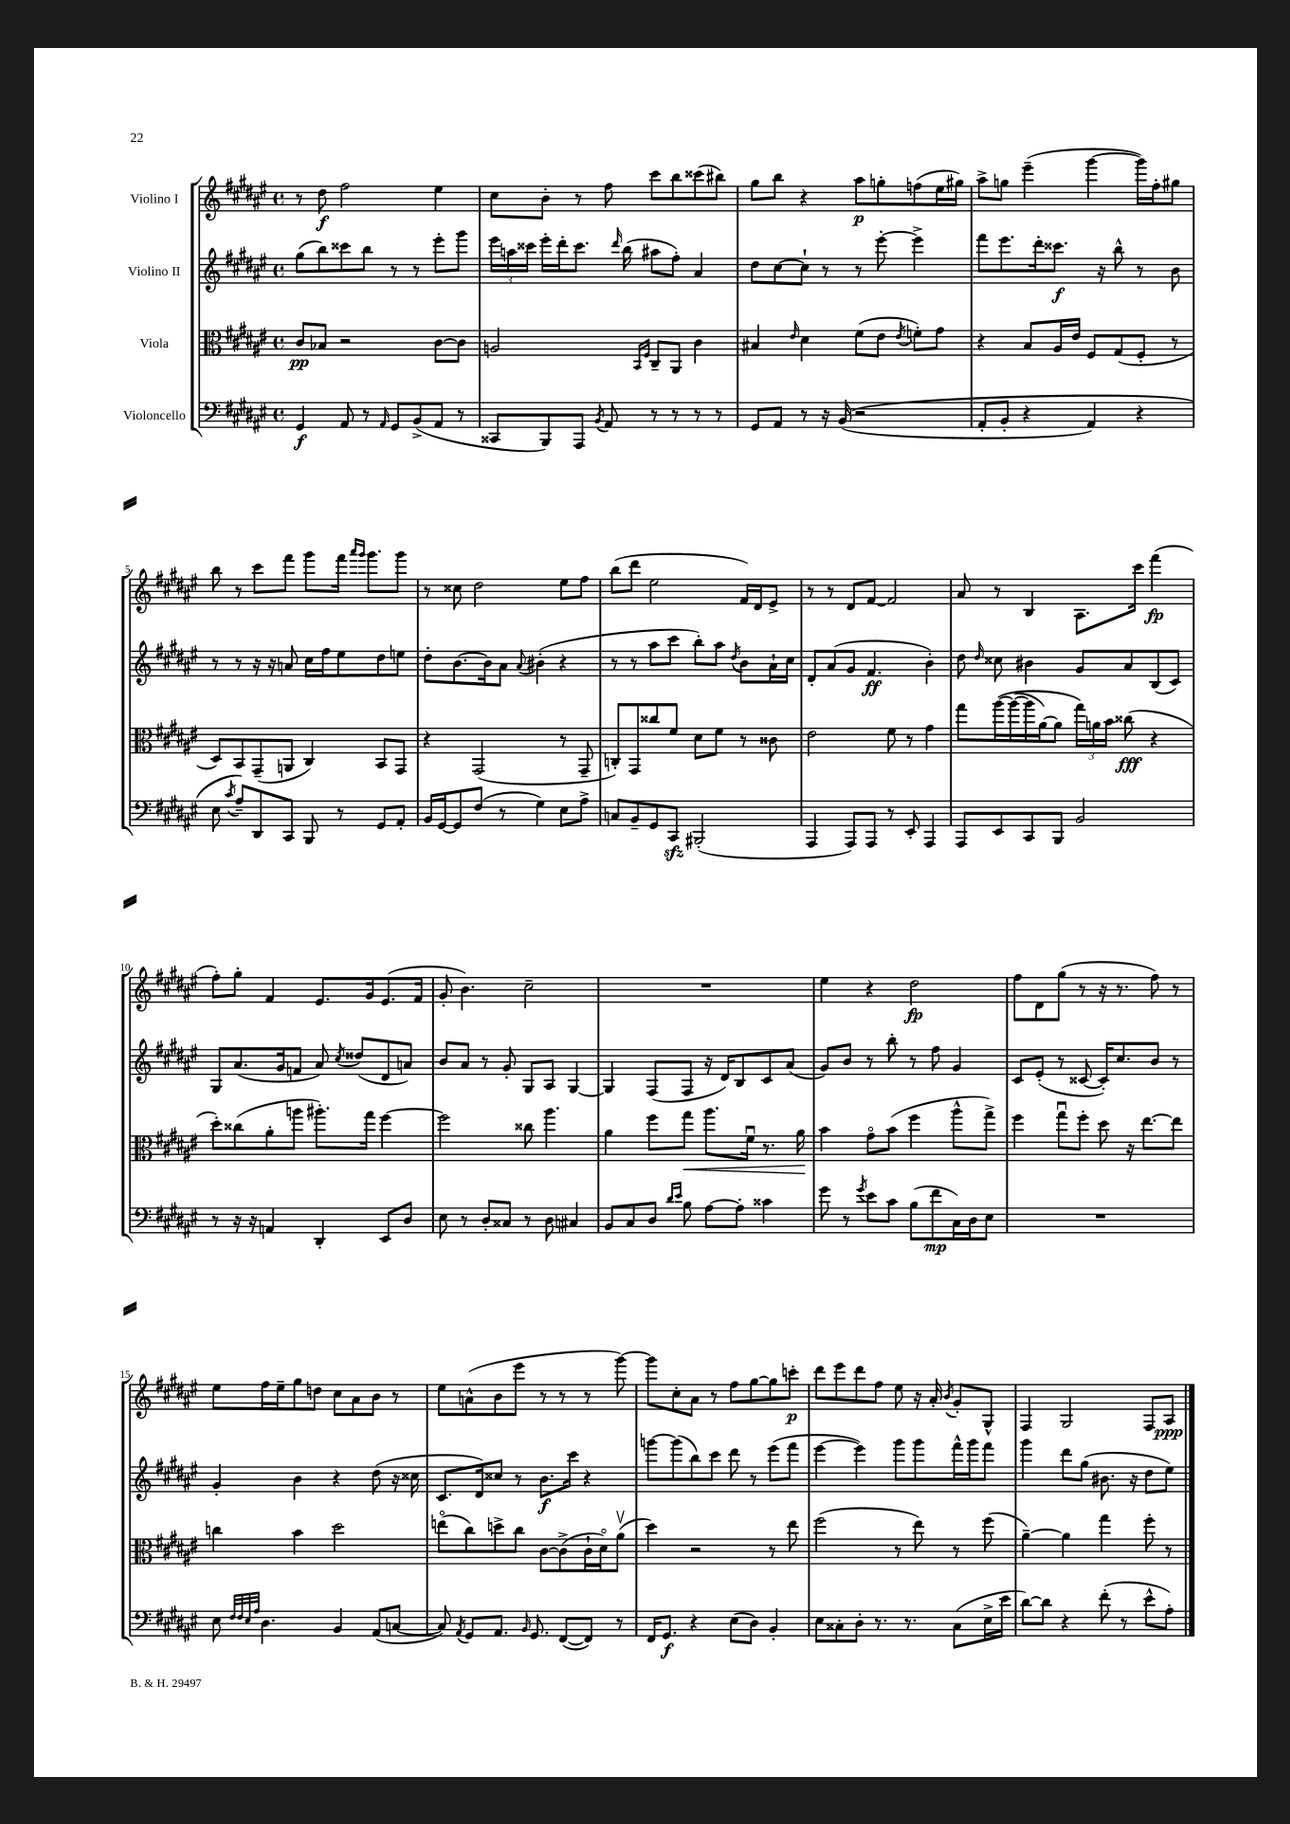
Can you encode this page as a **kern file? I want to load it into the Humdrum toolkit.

**kern	**kern	**kern	**kern
*staff4	*staff3	*staff2	*staff1
*clefF4	*clefC3	*clefG2	*clefG2
*k[f#c#g#d#a#e#]	*k[f#c#g#d#a#e#]	*k[f#c#g#d#a#e#]	*k[f#c#g#d#a#e#]
*M4/4	*M4/4	*M4/4	*M4/4
*met(c)	*met(c)	*met(c)	*met(c)
4GG#/	8c#/L	(8gg#\L	8r
.	8B-/J	8bb\)	8dd#\
8AA#/	2r	8ccc##\	2ff#\
8r	.	8bb\J	.
16qqAA#/	.	.	.
8GG#/L	.	8r	.
(8BB^/	.	8r	.
8AA#/J	[8c#\L	8eee#'\L	4ee#\
8r	8c#\]J	8ggg#\J	.
=	=	=	=
8CC##/L	2A/	24eee#\LL	8cc#\L
.	.	24aa\	.
.	.	24ccc##\JJ	.
8BBB/)	.	16eee#'\LL	8b'\J
.	.	16ddd#'\J	.
8AAA#/J	.	8.ccc##\J	8r
8qBB/	.	.	.
8AA#/	.	.	8ff#\
.	.	16qqddd#/	.
.	.	(16bb\	.
.	16qqBB/LL	.	.
.	16qqF#/JJ	.	.
8r	8C#~/L	8aa#\L	8ccc#\L
8r	8AA#/J	8ff#'\J)	8bb\
8r	4c#\	4a#/	(8ccc##\
8r	.	.	8bb#\J)
=	=	=	=
8GG#/L	4B#/	8dd#\L	8gg#\L
8AA#/J	.	[8cc#\	8bb\J
.	16qqe#/	.	.
8r	4d#\	8cc#`\]J	4r
16r	.	8r	.
&((16BB/	.	.	.
2r	(8f#\L	8r	8aa#\L
.	8e#\J	[8eee#'\	8gg'\
.	8qe#/	.	.
.	8f'\L)	4eee#^\]	(8ff\
.	8g#\J	.	16ee#\L
.	.	.	16gg#\JJ)
=	=	=	=
8AA#'/L	4r	8fff#\L	8aa#^\L
8BB'/J	.	8.eee#\	8gg\J
4r	8B/L	.	(4eee#~\
.	.	16ddd#'\k	.
.	16A#/L	8.ccc##\J	.
.	16e#/JJ	.	.
4AA#/)	8F#/L	.	[4ggg#\
.	.	16r	.
.	(8G#/	8bb^^\	.
4r	8F#'/J	8r	16ggg#\]LL)
.	.	.	16ff#'\J
.	8r	8b\	8gg#\J
=	=	=	=
8E#\	8D#/L)	8r	8bb\
8qc#/	.	.	.
8A#~/L&)	8BB/	8r	8r
8DD#/	(8GG#~/	16r	8ccc#\L
.	.	16r	.
8CC#/J	8AA/J	8a/	8fff#\J
8BBB/	4C#/)	16cc#\LL	8ggg#\L
.	.	16ff#\J	.
8r	.	8ee#\	16fff#\Jk
.	.	.	16qqaaa#/LL
.	.	.	16qqggg#/JJ
.	.	.	8.ggg#\L
8GG#/L	8BB/L	8dd#\	.
8AA#'/J	8GG#/J	8ee\J	8ggg#\J
=	=	=	=
16BB/LL	4r	8dd#'\L	8r
[16GG#/J	.	.	.
8GG#/]	.	[8.b\	8cc##\
(8F#/J	(2GG#/	.	2dd#\
.	.	16b\]k	.
8r	.	8a#\J	.
.	.	8qqa#/	.
4G#\)	.	(4b#'\	.
8E#\L	8r	4r	8ee#\L
8A#^\J	8GG#~/	.	8ff#\J
=	=	=	=
8C/L	8C'/L)	8r	(8bb\L
8BB~/	8GG#/	8r	8ddd#\J
8GG#/	8cc##/	8aa#\L	2ee#\
8CC#/J	8f#/J	8ccc#\J	.
(2BBB#'/	8d#\L	8bb'\L)	.
.	8f#\J	8aa#\J	.
.	.	8qdd#/	.
.	8r	8b\L	16f#/LL)
.	.	.	16d#/J
.	8c##\	16a#`\L	8e#^/J
.	.	16cc#\JJ	.
=	=	=	=
4AAA#/	2e#\	8d#'/L	8r
.	.	(8a#/	8r
8AAA#/L)	.	8g#/J	8d#/L
8AAA#/J	.	4.f#/	[8f#/J
8r	8f#\	.	2f#/]
8EE#'/	8r	.	.
4AAA#/	4g#\	4b'\)	.
=	=	=	=
8AAA#/L	8gg#\L	8dd#\	8a#/
.	.	16qqdd#/	.
8EE#/	&([16aa#\L	8cc##\	8r
.	(16aa#\_	.	.
8CC#/	16aa#\]	4b#\	4B/
.	[16a#\J)	.	.
8BBB/J	8a#\]J	.	.
2BB/	24gg#\LL&)	8g#/L	8.A#\L
.	24a\	.	.
.	24b\JJ	.	.
.	(8cc##\	8a#/	.
.	.	.	16ccc#\Jk
.	4r	(8B/	(4fff#\
.	.	8c#/J)	.
=	=	=	=
8r	8dd#'\L)	8G#/L	8ff#'\L)
16r	(8cc##\	(8.a#/	8gg#'\J
16r	.	.	.
4AA/	8a#'\	.	4f#/
.	.	16g#/k	.
.	8aa\J	8f/J	.
4DD#'/	8.aa#'\L)	8a#/)	8.e#/L
.	.	8qcc#/	.
.	.	(8dd##/L	.
.	16gg#\Jk	.	16g#/k
8EE#/L	[4ff#\	8d#/	(8.e#/
8D#/J	.	8a/J)	.
.	.	.	16f#/Jk
=	=	=	=
8E#\	2ff#\]	8b/L	8g#'/
8r	.	8a#/J	4.b\)
8D#'/L	.	8r	.
8C##/J	.	8g#'/	.
8r	8cc##\	8G#/L	2cc#~\
8D#\	4.aa#\	8A#/J	.
4C#/	.	[4G#/	.
=	=	=	=
8BB/L	4a#\	4G#/]	1r
8C#/	.	.	.
8D#/J	8ff#\L	(8F#/L	.
16qqd#/LL	.	.	.
16qqe#/JJ	.	.	.
8B\	8gg#\J	8F#/J	.
[8A#\L	8.aa#\L	16r	.
.	.	16d#/LK)	.
8A#'\]J	.	8B/	.
.	16f#u\Jk	.	.
4c##\	8.r	8c#/	.
.	.	(8a#/J	.
.	16a#\	.	.
=	=	=	=
8g#\	4b\	8g#/L)	4ee#\
8r	.	8b/J	.
8qg#/	.	.	.
8e#\L	8g#o\L	8r	4r
8c#\J	(8b\J	8bb'\	.
(8B\L	4ff#\	8r	2dd#\
8f#\	.	8ff#\	.
16C#\L)	8aa#^^\L	4g#/	.
16D#\J	.	.	.
8E#\J	8gg#^\J)	.	.
=	=	=	=
1r	4ff#\	8c#/L	8ff#\L
.	.	(8e#'/J	8d#\
.	8gg#u\L	8r	(8gg#\J
.	8ff#'\J	[8c##/	8r
.	8dd#\	16c##'/]LK)	16r
.	.	8.cc#/	8.r
.	16r	.	.
.	[8.ee#\L	.	.
.	.	8b/J	8ff#\)
.	8ee#\]J	8r	8r
=	=	=	=
8E#\	4cc\	4g#'/	8ee#\L
32qqF#/LLL	.	.	.
32qqF#/	.	.	.
32qqE#/	.	.	.
32qqA#/JJJ	.	.	.
4.D#\	.	.	16ff#\L
.	.	.	16ee#~\J
.	4b\	4b\	8gg#\
.	.	.	8dd\J
4BB/	2dd#\	4r	8cc#\L
.	.	.	8a#\
(8AA#/L	.	(8dd#\	8b\J
[8C/J	.	16r	8r
.	.	16cc##\	.
=	=	=	=
8C/])	(8eeo\L	8.c#/L	8ee#\L
8qAA#/	.	.	.
8GG#/L	8cc#\)	.	(8a^^\
.	.	16d#/k)	.
8.AA#/J	8dd^\	8cc##/J	8b\
.	8cc#\J	8r	8eee#\J
16qqBB/	.	.	.
8.GG#/	.	.	.
.	[8c#\L	8.b\L	8r
([8FF#/L	(8c#^\]	.	8r
.	.	16ccc#\Jk	.
8FF#/]J)	16c#`\L	4r	8r
.	16d#o\J)	.	.
8r	(8a#v\J	.	[8ggg#\)
=	=	=	=
16FF#/LK	4dd#\)	[8ggg\L	8ggg#\]L
8.GG#/J	.	.	.
.	.	(8ggg\]	8cc#'\
4r	2r	8bb\)	8a#\J
.	.	8ccc#\J	8r
(8E#\L	.	8ddd#\	8ff#\L
8D#\J)	.	8r	[8gg#\
4BB'/	8r	(8eee#\L	8gg#\]
.	8ee#\	8fff#\J	8ccc'\J
=	=	=	=
8E#\L	(2ff#\	[4eee#\	8ddd#\L
8C##'\	.	.	8eee#\
8D#'\J	.	4eee#\])	8ddd#\
8.r	.	.	8ff#\J
.	8r	8ggg#\L	8ee#\
8.r	.	.	.
.	8ee#\)	8ggg#\	16r
.	.	.	16a#'/
.	.	.	8qb/
(8C##\L	8r	16fff#^^\L	8g#'/L
.	.	16ggg#\J	.
16E#^\L	(8ff#\	8fff#\J	8G#^^/J
16e#\JJ	.	.	.
=	=	=	=
[8d#\L)	[4a#~\)	4ggg#\	4F#/
8d#\]J	.	.	.
4r	4a#\]	8ddd#\L	2G#/
.	.	(8gg#\J	.
(8f#'\	4gg#\	8.b#\	.
8r	.	.	.
.	.	16r	.
8e#^^\L	8ff#'\	8dd#\L	8F#/L
8A#'\J)	8r	8ee#\J)	8A#/J
==	==	==	==
*-	*-	*-	*-
